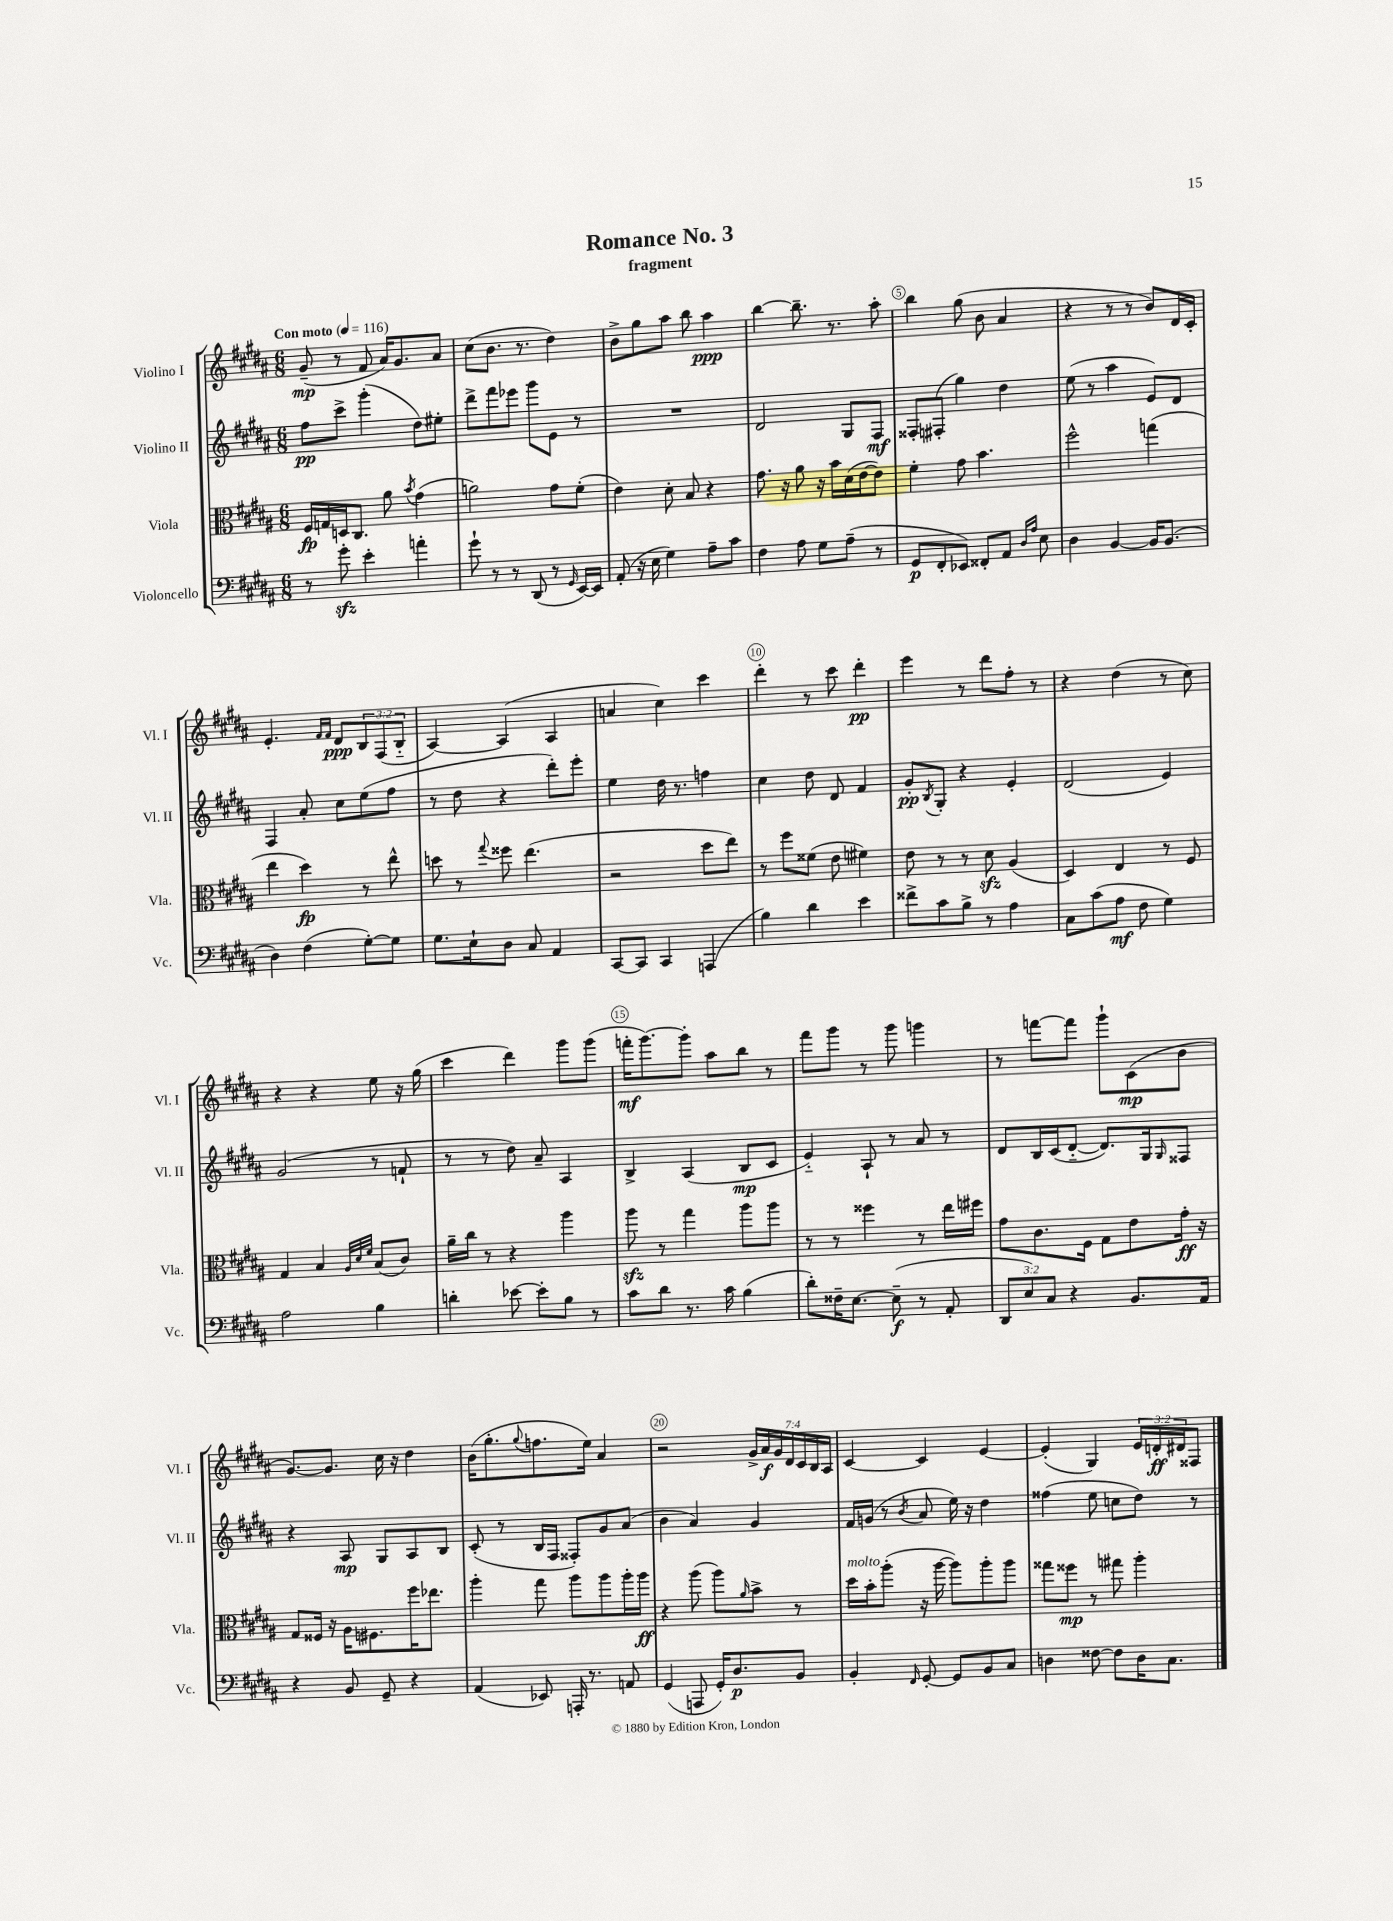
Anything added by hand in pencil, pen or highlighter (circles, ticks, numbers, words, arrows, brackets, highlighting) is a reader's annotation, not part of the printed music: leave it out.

**kern	**kern	**kern	**kern
*staff4	*staff3	*staff2	*staff1
*clefF4	*clefC3	*clefG2	*clefG2
*k[f#c#g#d#a#]	*k[f#c#g#d#a#]	*k[f#c#g#d#a#]	*k[f#c#g#d#a#]
*M6/8	*M6/8	*M6/8	*M6/8
*MM116	*MM116	*MM116	*MM116
8r	16F#	8ff#	(8g#~
.	16G	.	.
8g#'	16D	8ccc#^	8r
.	8.C#	.	.
4e'	.	(4ggg#'	8f#
.	8a#	.	16a#)
.	.	.	8.g#
.	8qb	.	.
4a'	(4g#	8dd#)	.
.	.	8ee#'	8a#
=	=	=	=
8g#`	2a)	8ddd#^	(8cc#
8r	.	8fff#	8.b
8r	.	8eee-	.
.	.	.	8.r
(8DD#	.	8ggg#	.
8r	8g#	8e	4dd#)
16qqGG#	.	.	.
[16EE)	(8f#'	8r	.
16EE]	.	.	.
=	=	=	=
(8AA#'	4e)	2.r	8b^
16r	.	.	8gg#
16E	.	.	.
4G#)	8d#'	.	8aa#
.	8B	.	8bb
8A#~	4r	.	4aa#
8c#	.	.	.
=	=	=	=
4F#	8.g#	2d#	[4bb
.	16r	.	.
8A#	8a#	.	8.bb~]
8G#	16r	.	.
.	16b	.	8.r
(8A#~	(16d#	8G#	.
.	[16e	.	.
8r	8e])	8F#	8aa#'
=	=	=	=
8GG#	4f#'	8F##'	4bb
8FF#'	.	(8F#'	.
8EE-)	8g#	4gg#)	(8gg#
8FF##'	4.b	.	8b
8AA#	.	4dd#	4a#
16qqD#	.	.	.
16qqA#	.	.	.
8E	.	.	.
=	=	=	=
4D#	2ff#^^	(8ee	4r
.	.	8r	.
[4BB	.	4aa#	8r
.	.	.	8r
16BB]	(4gg	8e)	8b)
(8.BB	.	.	.
.	.	8d#	16d#
.	.	.	16c#'
=	=	=	=
4D#)	4ee	4F#	4.e'
(4F#	4dd#)	8a#'	.
.	.	.	16qqf#
.	.	.	16qqf#
.	.	8cc#	8d#
[8G#')	8r	(8ee	12B
.	.	.	(12F#
8G#]	8ee^^	8ff#	.
.	.	.	12B'~
=	=	=	=
8.G#	8dd	8r	[4A#)
.	8r	8dd#	.
16E`	.	.	.
.	8qqgg#	.	.
8D#	8ff##	4r	(4A#]
8C#	(4.ee	.	.
4AA#	.	8ddd#')	4A#
.	.	8eee'	.
=	=	=	=
[8CC#	2r	4ee	4a
8CC#]	.	.	.
4CC#	.	16dd#	4cc#)
.	.	8.r	.
(4AAA	8dd#	4ff	4ccc#
.	8ee)	.	.
=	=	=	=
4B)	8r	4cc#	4ddd#'
.	8ff#	.	.
4d#	(8f##	8dd#	8r
.	8e	8d#	8ccc#
4e	4f#)	4f#	4ddd#'
=	=	=	=
8f##^	8e	8g#'	4eee
.	.	8qB	.
8c#	8r	8G#'	.
8B^	8r	4r	8r
8r	8d#	.	8ddd#
4A#	(4A#	4e'	8ff#'
.	.	.	8r
=	=	=	=
8C#	4D#)	(2d#	4r
(8c#	.	.	.
8A#	4E	.	(4dd#
8F#	.	.	.
4G#)	8r	4e)	8r
.	8F#	.	8cc#)
=	=	=	=
2A#	4G#	(2g#	4r
.	4B	.	4r
.	32qqA#	.	.
.	32qqd#	.	.
.	32qqf#	.	.
4B	(8B	8r	8ee
.	8c#)	8f`	16r
.	.	.	(16gg#
=	=	=	=
4d'	16a#~	8r	4ccc#
.	16cc#	.	.
.	8r	8r	.
[8e-	4r	8dd#)	4ddd#)
8e-']	.	8a#~	.
8B	4aa#	4A#	8ggg#
8r	.	.	(8ggg#
=	=	=	=
8c#	8aa#	4B^	16fff'
.	.	.	[8.ggg#)
8d#	8r	.	.
8.r	4gg#	(4A#	8ggg#']
.	.	.	8aa#
16c#	.	.	.
(4B	8aa#	8B	8bb
.	8aa#	8c#	8r
=	=	=	=
8d#')	8r	4e'~)	8fff#
16F##~	8r	.	8ggg#
[8.E	.	.	.
.	4ff##	8A#`	8r
(8E~]	.	8r	8ggg#
8r	8r	8a#	4ggg
8AA#'	16ee	8r	.
.	16ff#	.	.
=	=	=	=
12DD#	8g#	8d#	8r
12E)	.	.	.
.	8.c#	16B	[8fff
12C#	.	.	.
.	.	(16c#	.
4r	.	[8d#'~	8fff]
.	16F#	.	.
.	8G#	8.d#])	8ggg#`
8.BB	8e	.	(8c#
.	.	16G#	.
.	.	16qqG#	.
.	16g#'	8F##	8b
16AA#	16r	.	.
=	=	=	=
4r	8G#	4r	[8.g#)
.	16F##	.	.
.	16r	.	8.g#]
8BB	16A#	8A#	.
.	8.F#	.	.
8GG#~	.	8G#	16cc#
.	.	.	16r
4r	16ff#	8A#	4dd#
.	8.ee-	.	.
.	.	8B	.
=	=	=	=
(4AA#	4aa#'	(8c#'	(16b
.	.	.	8.gg#'
.	.	8r	.
.	.	.	8qqgg#
8EE-)	8gg#	16B	8.ff
.	.	16F#	.
16AAA'	8aa#	8F##')	.
8.r	.	.	16ee)
.	8aa#	8g#	4a#
8AA	16aa#'	(8a#	.
.	16aa#	.	.
=	=	=	=
(4GG#	4r	4b	2r
8AAA	(8aa#	4a#)	.
16GG#')	8aa#)	.	.
8.D#	.	.	.
.	16qqa#	.	.
.	8b^	4g#	28g#^
.	.	.	28a#
.	.	.	28g#
.	.	.	28d#
8BB	8r	.	.
.	.	.	28c#
.	.	.	28B
.	.	.	28A#
=	=	=	=
4BB'	16dd#	16f#	[4c#
.	16b'	(16g	.
.	(8aa#'	8r	.
16qqFF#	.	8qb	.
[8GG#'	16r	8a#	4c#]
.	[16aa#	.	.
8GG#]	8aa#])	16ee)	.
.	.	16r	.
8BB	8aa#'	4dd#	[4e
8C#	8aa#	.	.
=	=	=	=
4D	8gg##	(4ff##	(4e']
.	8ff##	.	.
[8F##	8r	8ee	4G#)
8F##]	8gg#	8cc	.
16D	4aa#'	8dd#)	24e
.	.	.	24d'
8.C#	.	.	.
.	.	.	24d#
.	.	8r	8F##
==	==	==	==
*-	*-	*-	*-
